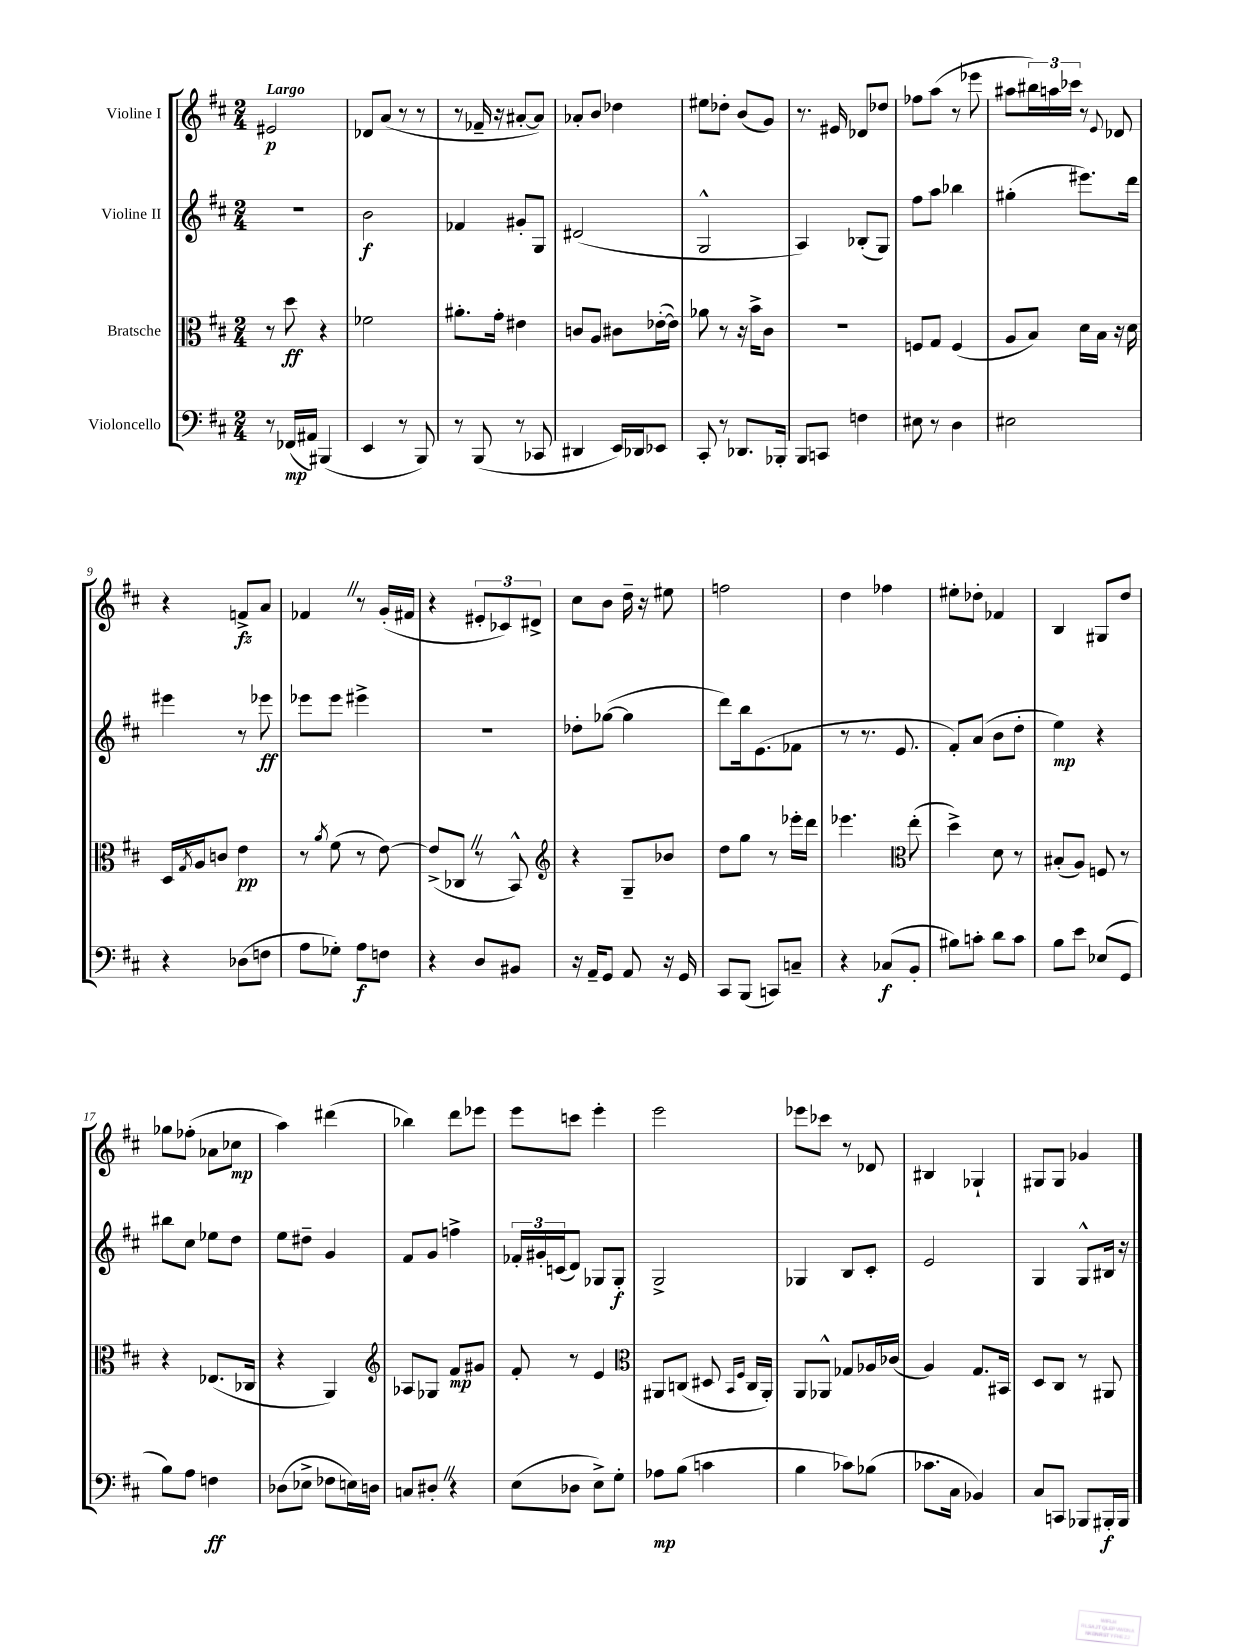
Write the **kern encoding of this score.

**kern	**kern	**kern	**kern
*staff4	*staff3	*staff2	*staff1
*clefF4	*clefC3	*clefG2	*clefG2
*k[f#c#]	*k[f#c#]	*k[f#c#]	*k[f#c#]
*M2/4	*M2/4	*M2/4	*M2/4
8r	8r	2r	2e#
(16FF-	8dd	.	.
16AA#)	.	.	.
(4BBB#	4r	.	.
=	=	=	=
4EE	2f-	2b	8d-
.	.	.	(8a
8r	.	.	8r
8BBB)	.	.	8r
=	=	=	=
8r	8.a#'	4f-	8r
(8BBB	.	.	16f-~
.	16g'	.	16r
8r	4e#	8g#'	[8a#'
8CC-	.	8G	8a#])
=	=	=	=
4DD#	8c	(2d#	8a-'
.	8A	.	8b
16EE)	8c#	.	4dd-
16DD-	.	.	.
8EE-	([16e-'	.	.
.	16e-])	.	.
=	=	=	=
8CC#'	8a-	2G^^	8ee#
8r	8r	.	8dd-'
8.DD-	16r	.	(8b
.	16b^	.	.
.	8c#	.	8g)
16BBB-'	.	.	.
=	=	=	=
8BBB	2r	4A)	8.r
8CC	.	.	.
.	.	.	16e#
4F	.	(8B-'	8d-
.	.	8G)	8dd-
=	=	=	=
8E#	8F	8ff#	8ff-
8r	8G	8aa	(8aa
4D	(4F	4bb-	8r
.	.	.	8eee-
=	=	=	=
2E#	8A	(4gg#'	8aa#
.	8B)	.	24bb#)
.	.	.	24aa
.	.	.	24ccc-
.	16d	8.eee#)	8r
.	16B	.	.
.	.	.	8qqe
.	16r	.	8d-
.	16d	16ddd	.
=	=	=	=
4r	16D	4eee#	4r
.	8qG	.	.
.	16A	.	.
.	8c	.	.
(8D-	4e	8r	8f^
8F	.	8eee-	8a
=	=	=	=
8A	8r	8eee-	4f-
.	8qa	.	.
8G-')	(8f#	8eee-	.
8A	8r	4eee#^	8r
8F	[8e)	.	(16g'
.	.	.	16f#
=	=	=	=
4r	(8e^]	2r	4r
.	8C-	.	.
8D	8r	.	12e#'
.	.	.	12c-)
8BB#	8BB^^)	.	.
.	.	.	12d#^
=	=	=	=
*	*clefG2	*	*
16r	4r	8dd-'	8cc#
16AA~	.	.	.
8GG	.	([8gg-	8b
8AA	8G~	4gg-]	16dd~
.	.	.	16r
16r	8b-	.	8ee#
16GG	.	.	.
=	=	=	=
8CC#	8dd	8ddd)	2ff
(8BBB	8gg	16bb	.
.	.	(8.e	.
8CC)	8r	.	.
8C~	16eee-'	8f-	.
.	16ddd	.	.
=	=	=	=
4r	4.eee-	8r	4dd
.	.	8.r	.
(8C-	.	.	4ff-
.	.	8.e	.
*	*clefC3	*	*
8BB'	(8ee'	.	.
=	=	=	=
8B#)	4dd^)	8f#')	8ee#'
8c'	.	(8a	8dd-'
8d	8d	8b	4f-
8c	8r	8dd'	.
=	=	=	=
8B	(8B#'	4ee)	4B
8e	8A)	.	.
(8E-	8F	4r	8G#
8GG	8r	.	8dd
=	=	=	=
8B)	4r	8bb#	8gg-
8A	.	8cc#	(8ff-'
4F	(8.E-	8ee-	8a-
.	.	8dd	8cc-
.	16C-	.	.
=	=	=	=
(8D-	4r	8ee	4aa)
8E-^	.	8dd#~	.
8F-	4AA)	4g	(4ddd#
16E)	.	.	.
16D	.	.	.
=	=	=	=
*	*clefG2	*	*
8C	8A-	8f#	4bb-)
8D#'	8G-	8g	.
4r	8f#	4ff^	8ddd
.	8g#	.	8eee-
=	=	=	=
(8E	8f#'	24f-'	8eee
.	.	24g#'	.
.	.	(24c	.
8D-	8r	8d)	8ccc
8E^)	4e	8G-	4eee'
8G'	.	8G-'	.
=	=	=	=
*	*clefC3	*	*
8A-	8AA#	2G^	2eee
(8B	(8C	.	.
4c	8D#	.	.
.	16qqBB	.	.
.	16qqF#	.	.
.	16C	.	.
.	16AA#')	.	.
=	=	=	=
4B	8AA	4G-	8eee-
.	8AA-^^	.	8ccc-
8c-)	8G-	8B	8r
(8B-	16A-	8c#'	8d-
.	(16c-	.	.
=	=	=	=
8.c-	4A)	2e	4B#
16C#	.	.	.
4BB-)	8.G	.	4G-`
.	16BB#	.	.
=	=	=	=
8C#	8D	4G	8G#
8CC	8C#	.	8G#
8BBB-	8r	8G^^	4g-
16BBB#'	8AA#	16B#	.
16BBB#	.	16r	.
==	==	==	==
*-	*-	*-	*-
